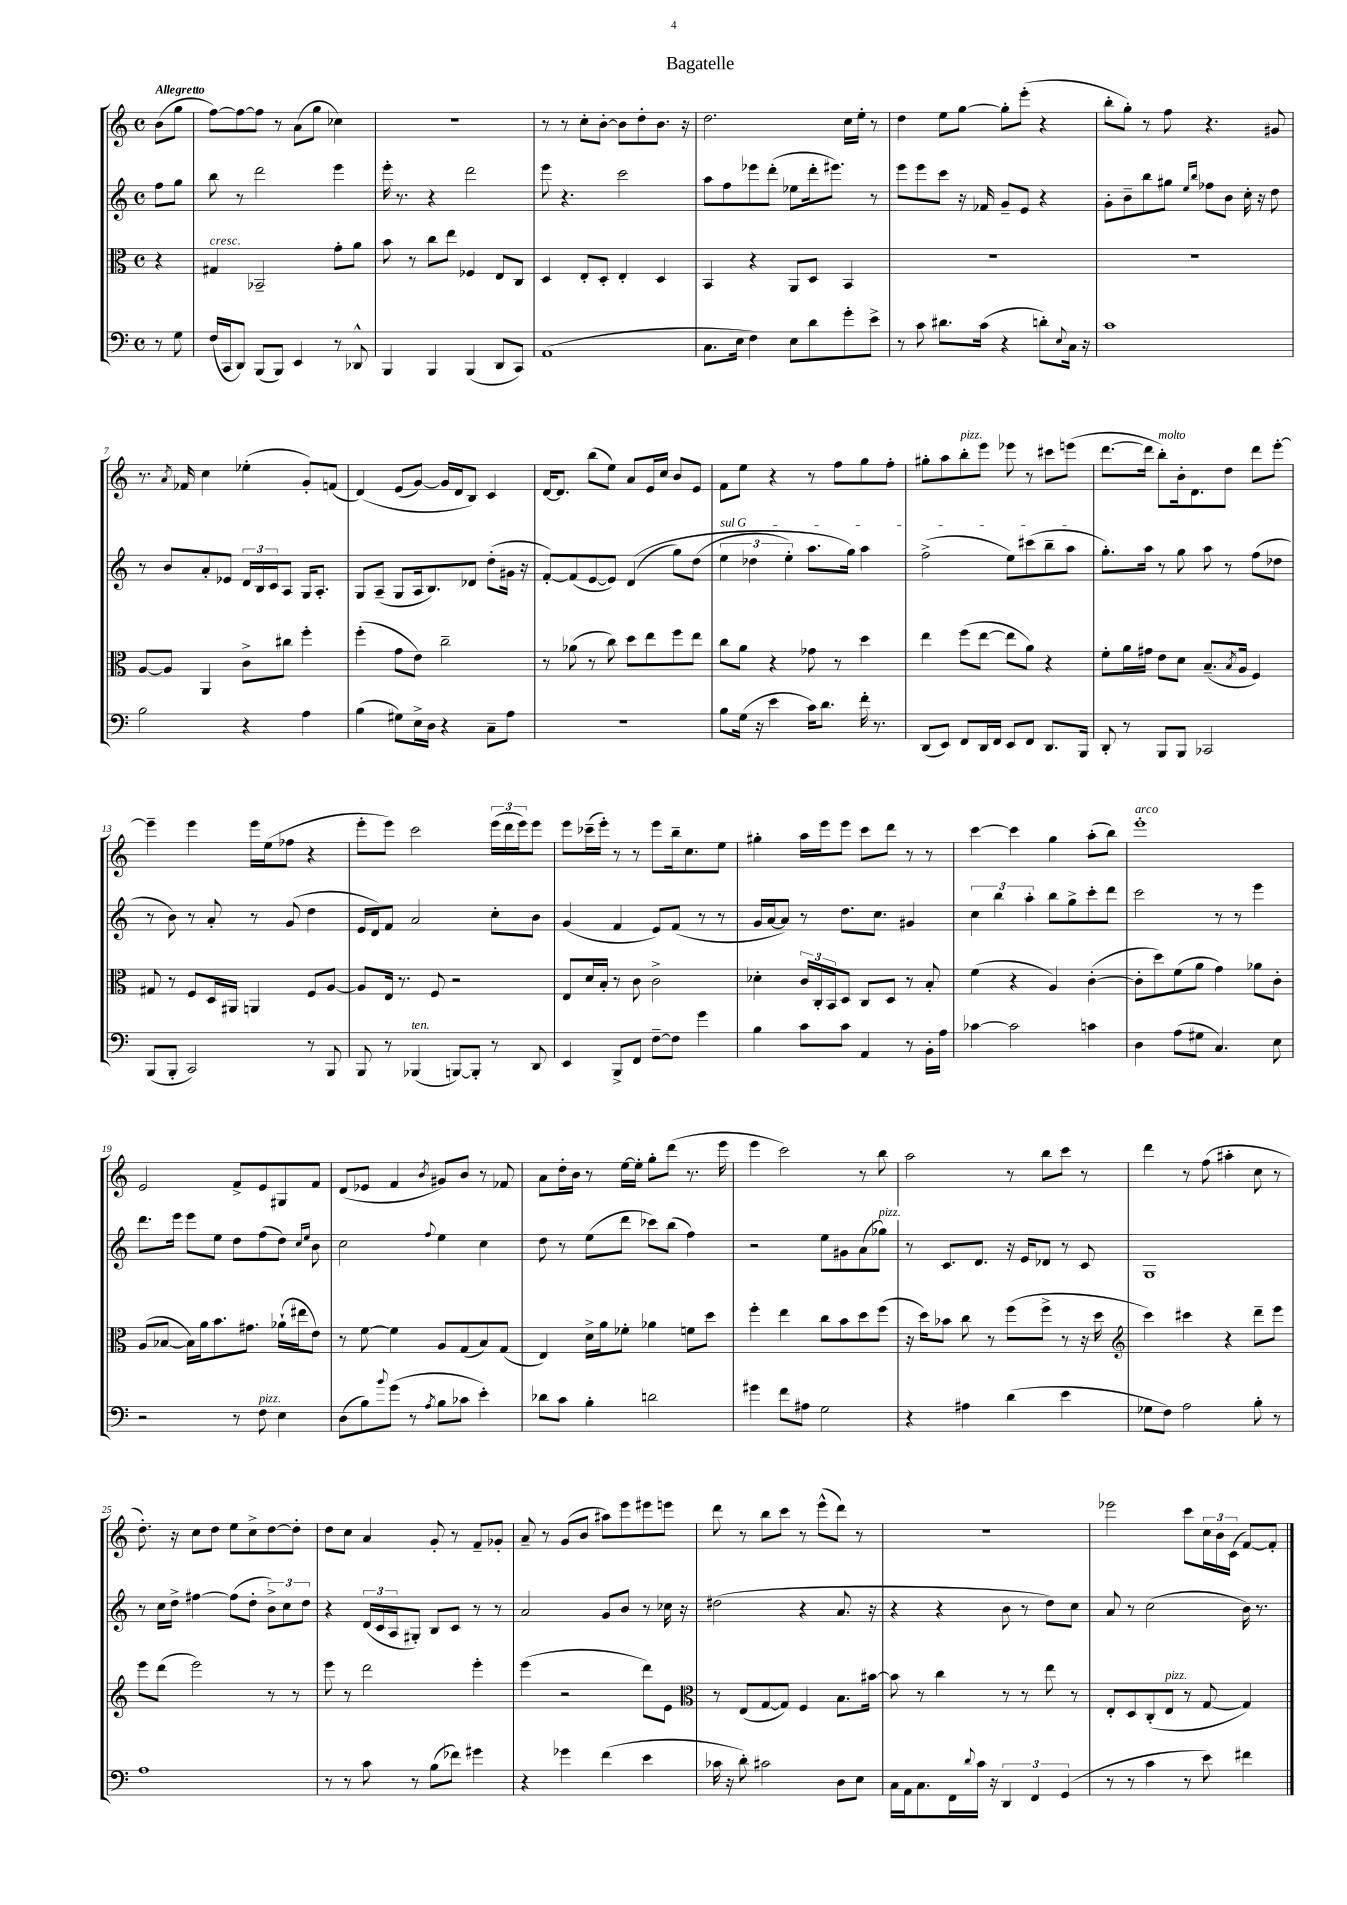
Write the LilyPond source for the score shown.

\header { title = "Bagatelle" }
<<
\new StaffGroup <<
\new Staff = "s0" {
    \clef treble \key c \major \defaultTimeSignature \time 4/4 \partial 4 \tempo "Allegretto"
    b'8( g''8 |
    f''8~) f''8~ f''8 r8 a'8( g''8 ces''4) |
    R1 |
    r8 r8 c''8-. b'8~-. b'8 d''8-. b'8. r16 |
    d''2. c''16 e''16-. r8 |
    d''4 e''8 g''8~ g''8-. e'''8-.( r4 |
    b''8-. g''8-.) r8 f''8 r4. gis'8 |
    r8. \acciaccatura { a'8 } fes'16 c''4 ees''4-.( g'8-.) f'8( |
    d'4)\( e'8( g'8~) g'16 d'16 b8\) c'4 |
    d'16~ d'8. b''8( e''8) a'8 e'16 c''16 b'8 e'8 |
    f'8 e''8 r4 r8 f''8 g''8 f''8-. |
    gis''8-. a''8 b''8-.^\markup { \italic "pizz." } e'''8 ees'''8 r8 cis'''8 e'''8( |
    d'''8.~ d'''16 b''8-.^\markup { \italic "molto" }) b'16-. d'8. d''8 d'''8 e'''8~-. |
    e'''4-- e'''4 e'''16 e''16( fes''8 r4 |
    e'''8-. e'''8) c'''2 \tuplet 3/2 { e'''16( d'''16 e'''16) } e'''8 |
    e'''8 ces'''16--( e'''16-.) r8 r8 e'''8 b''16-- c''8. e''8 |
    gis''4-. a''16 e'''16 e'''8 c'''8 d'''8 r8 r8 |
    c'''4~ c'''4 g''4 a''8-.( b''8) |
    e'''1-.^\markup { \italic "arco" } |
    e'2 f'8-> e'8 gis8 f'8 |
    d'8( ees'8 f'4 \acciaccatura { b'8 } gis'8) b'8 r8 fes'8 |
    a'8 d''16-. b'16 r8 e''16~ e''16-. g''8-. d'''8( r8. e'''16 |
    e'''4 c'''2) r8 b''8 |
    a''2 r8 b''8 c'''8 r8 |
    d'''4 r8 f''8( ais''4-. c''8 r8 |
    d''8.-.) r16 c''8 d''8 e''8 c''8-> d''8~ d''8-. |
    d''8 c''8 a'4 g'8-. r8 f'8-- ges'8-. |
    a'8-- r8 g'8( b'8 ais''8) e'''8 eis'''8 e'''8 |
    d'''8 r8 b''8 c'''8 r8 e'''8-^( d'''8) r8 |
    R1 |
    ees'''2 c'''8 \tuplet 3/2 { c''16 b'16 c'16( } f'8~) f'8-. \bar "|." |
}
\new Staff = "s1" {
    \clef treble \key c \major \defaultTimeSignature \time 4/4 \partial 4
    f''8 g''8 |
    b''8 r8 d'''2 e'''4 |
    e'''16-. r8. r4 d'''2 |
    e'''8 r4. c'''2 |
    a''8 f''8 ees'''8 d'''8-.( ees''8 d'''16-. eis'''8.) r8 |
    e'''8 e'''8 c'''8 r16 fes'16 g'8-- e'8 r4 |
    g'8-. b'8-- b''8 gis''8 \grace { e''16 b''16 } fes''8 b'8 c''16-. r16 d''8 |
    r8 b'8 a'8-. ees'8 \tuplet 3/2 { d'16 b16 c'16 } a8 g16 a8.-. |
    g8 a8--( g8 a16 b8.) des'8 d''8-.( gis'16 r16 |
    f'8~-.) f'8( e'8~ e'8) d'4(\( g''8) d''8( |
    \tuplet 3/2 { \once \override TextSpanner.bound-details.left.text = \markup { \italic "sul G" } e''4\startTextSpan des''4 e''4-.) } a''8. g''16\) a''4 |
    f''2->( e''8) cis'''8( b''8-- a''8\stopTextSpan |
    g''8.-.) a''16 r8 g''8 a''8 r8 f''8( des''8 |
    r8 b'8) r8 a'8-. r8 g'8( d''4 |
    e'16 d'16) f'8 a'2 c''8-. b'8 |
    g'4( f'4 e'8) f'8( r8 r8 |
    g'16 a'16~ a'8) r8 d''8. c''8. gis'4 |
    \tuplet 3/2 { c''4 b''4 a''4-. } b''8 g''8-> c'''8-. d'''8 |
    c'''2 r8 r8 e'''4 |
    d'''8. e'''16 e'''8 e''8 d''8 f''8( d''8) \grace { c''16 e''16 } b'8 |
    c''2 \appoggiatura { f''8 } e''4 c''4 |
    d''8 r8 e''8( d'''8 ces'''8) b''8( f''4) |
    r2 e''8 gis'8 a'8( ges''8^\markup { \italic "pizz." }) |
    r8 c'8. d'8. r16 e'16 des'8 r8 c'8 |
    g1 |
    r8 c''16 d''16-> fis''4~ fis''8( d''8-. \tuplet 3/2 { b'8->) c''8 d''8 } |
    r4 \tuplet 3/2 { d'16( c'16 a16 } gis8-.) b8 c'8 r8 r8 |
    a'2 g'8 b'8 r8 ces''16 r16 |
    dis''2( r4 a'8. r16 |
    r4 r4 b'8 r8 d''8) c''8 |
    a'8 r8 c''2( b'16) r8. \bar "|." |
}
\new Staff = "s2" {
    \clef alto \key c \major \defaultTimeSignature \time 4/4 \partial 4
    r4 |
    gis4^\markup { \italic "cresc." } bes,2-- g'8-. a'8 |
    b'8 r8 c''8 e''8 fes4 e8 c8 |
    d4 e8-. d8-. e4-. d4 |
    b,4 r4 a,8 d8 b,4 |
    R1 |
    R1 |
    a8~ a8 a,4 c'8-> cis''8 f''4-. |
    f''4-.( g'8 e'8) c''2-- |
    r8 aes'8( r8 c''8) d''8 e''8 f''8 e''8 |
    c''8 a'8 r4 ges'8 r8 d''4 |
    e''4 f''8( e''8~ e''8 a'8) r4 |
    f'8-. a'16 gis'16 e'8 d'8 b8.--( \acciaccatura { b8 } a16 f4) |
    gis8 r8 f8 d16 ais,16 a,4 f8 a8~ |
    a8 e16 r8. f8 r2 |
    e8 d'16 b16-. r8 c'8 c'2-> |
    des'4-. \tuplet 3/2 { c'16 c16-. b,16 } d8 c8 d8 r8 b8-. |
    f'4( r4 a4) c'4~-.( |
    c'8-. d''8) f'8( a'8 g'4) aes'8 c'8-. |
    a8( bes8~ bes16) a'16 b'8. gis'8. aes'16-!( eis''16 e'8) |
    r8 f'8~ f'4 a8 g8( b8) g8( |
    e4) d'16-> a'16 fes'8-. aes'4 f'8 d''8 |
    f''4-. e''4 c''8 b'8 d''8 f''8( |
    r16 d''16) bes'8 c''8 r8 f''8( f''8-> r8 r16 d''16 |
    \clef treble c'''4) cis'''4 r4 d'''8-- e'''8 |
    e'''8 d'''8( e'''2) r8 r8 |
    e'''8 r8 d'''2 e'''4-. |
    e'''4( r2 d'''8) e'8 |
    \clef alto r8 e8( g8~ g8) f4 b8. bis'16~ |
    bis'8 r8 c''4 r8 r8 e''8 r8 |
    e8-. d8 c8-.( e8^\markup { \italic "pizz." } r8 g8~ g4) \bar "|." |
}
\new Staff = "s3" {
    \clef bass \key c \major \defaultTimeSignature \time 4/4 \partial 4
    r8 g8 |
    f16( c,16 d,8) b,,8( b,,8) e,4 r8 des,8-^ |
    b,,4 b,,4 b,,4( d,8 c,8) |
    a,1( |
    c8. e16 f4) e8 d'8 g'8-. e'8-> |
    r8 c'8 dis'8. c'16( r4 d'8-.) \appoggiatura { e8 } c16 r16 |
    c'1 |
    b2 r4 a4 |
    b4( gis8) e16-> d16 r4 c8-- a8 |
    R1 |
    b8 g16( r16 e'4 c'16) d'8. f'16-. r8. |
    d,8( e,8) f,8 d,16 f,16 e,8 f,8 d,8. b,,16 |
    d,8-. r8 b,,8 b,,8 ces,2 |
    b,,8( b,,8-. c,2) r8 b,,8 |
    b,,8 r8 bes,,4^\markup { \italic "ten." }( b,,8~) b,,8-. r8 d,8 |
    e,4 b,,8-> f,8 f8~-- f8 g'4 |
    b4 c'8 c'8 a,4 r8 b,16-. a16 |
    ces'4~ ces'2 c'4 |
    d4 a8( gis8 c4.) e8 |
    r2 r8 f8^\markup { \italic "pizz." } e4 |
    d8( b8) \appoggiatura { b'8 } g'8( r8 \acciaccatura { a8 } b8 ces'8 e'4-.) |
    des'8 c'8 b4-. d'2 |
    gis'4 f'8 ais8 g2 |
    r4 ais4 d'4( e'4 |
    ges8 f8) a2 b8-. r8 |
    a1 |
    r8 r8 c'8 r8 b8( fes'8) gis'4 |
    r4 ges'4 f'4( e'4 |
    ces'16 r16 d'8-.) cis'2 d8 e8 |
    c16 a,16 c8. f,16 \appoggiatura { d'8 } c'16 r16 \tuplet 3/2 { d,4 f,4 g,4( } |
    r8 r8 c'4 r8 e'8) fis'4 \bar "|." |
}
>>
>>
